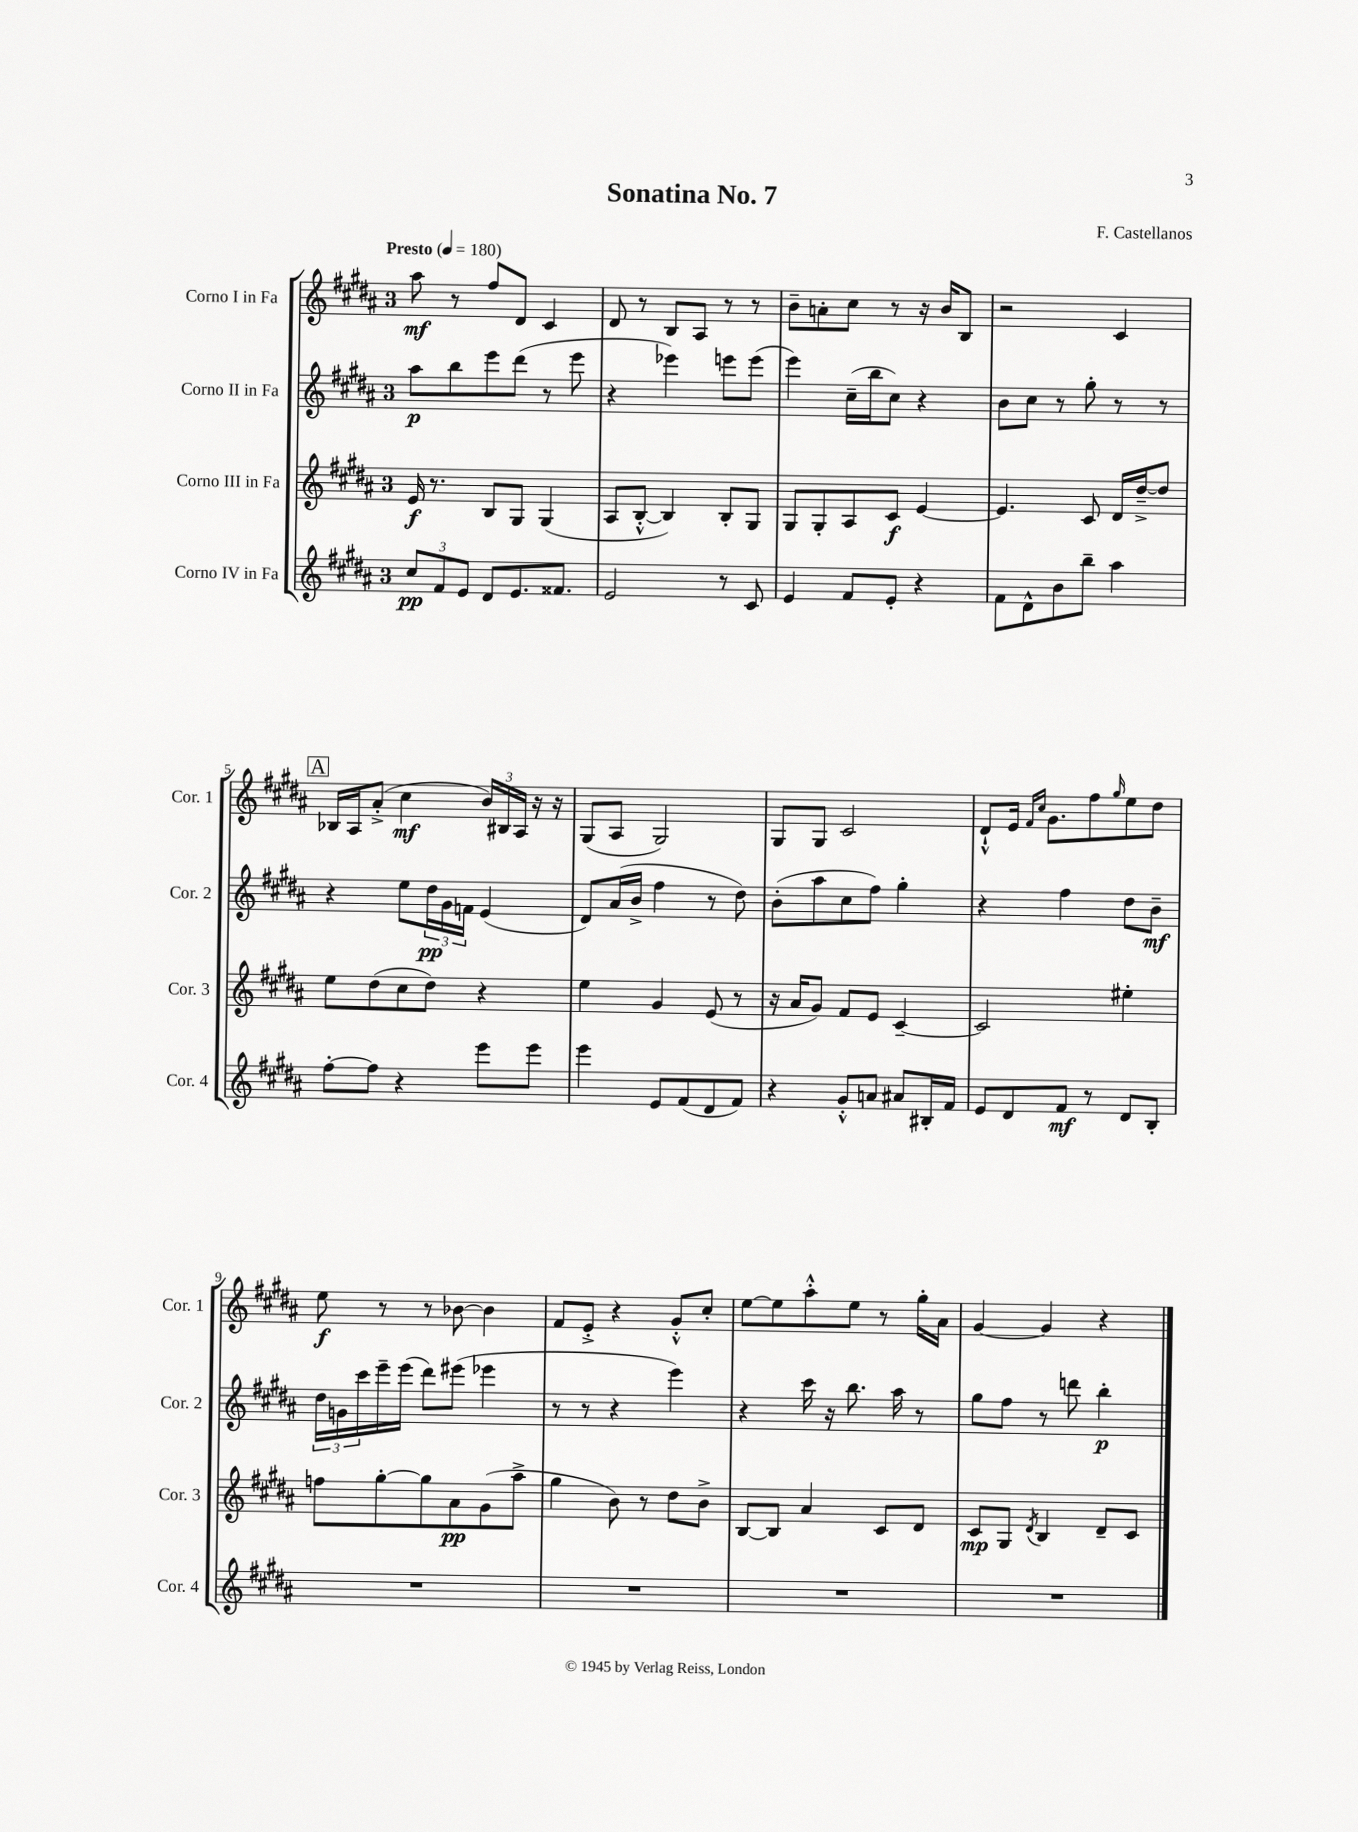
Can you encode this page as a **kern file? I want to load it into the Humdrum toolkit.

**kern	**kern	**kern	**kern
*staff4	*staff3	*staff2	*staff1
*clefG2	*clefG2	*clefG2	*clefG2
*k[f#c#g#d#a#]	*k[f#c#g#d#a#]	*k[f#c#g#d#a#]	*k[f#c#g#d#a#]
*M3/4	*M3/4	*M3/4	*M3/4
*MM180	*MM180	*MM180	*MM180
12cc#	16e	8aa#	8aa#
.	8.r	.	.
12f#	.	.	.
.	.	8bb	8r
12e	.	.	.
8d#	8B	8eee	8ff#
8.e	8G#	(8ddd#	8d#
.	(4G#	8r	4c#
8.f##	.	.	.
.	.	8eee	.
=	=	=	=
2e	8A#	4r	8d#
.	[8B'^^	.	8r
.	4B])	4eee-)	8B
.	.	.	8A#
8r	8B'	8eee	8r
8c#	8G#	(8eee	8r
=	=	=	=
4e	8G#	4eee)	8b~
.	8G#'	.	8a'
8f#	8A#	(16cc#~	8cc#
.	.	16bb	.
8e'	8c#	8cc#)	8r
4r	[4e	4r	16r
.	.	.	16b
.	.	.	8B
=	=	=	=
8f#	4.e]	8b	2r
8d#^^	.	8cc#	.
8b	.	8r	.
8bb~	8c#	8gg#'	.
4aa#	16d#	8r	4c#
.	[16dd#~^	.	.
.	8dd#]	8r	.
=	=	=	=
[8ff#'	8ee	4r	16B-
.	.	.	16A#
8ff#]	(8dd#	.	(8a#'^
4r	8cc#	8ee	4cc#
.	8dd#)	24dd#	.
.	.	24g#	.
.	.	24f	.
8eee	4r	(4e	24b)
.	.	.	24B#
.	.	.	24A#
8eee	.	.	16r
.	.	.	16r
=	=	=	=
4eee	4ee	8d#)	(8G#
.	.	(16a#	8A#
.	.	16b^	.
8e	4g#	4ff#	2G#)
(8f#	.	.	.
8d#	(8e	8r	.
8f#)	8r	8dd#)	.
=	=	=	=
4r	16r	(8b'	8G#
.	16a#	.	.
.	8g#)	8aa#	8G#
8g#'^^	8f#	8cc#	2c#
8a	8e	8ff#)	.
8a#	[4c#~	4gg#'	.
16B#'	.	.	.
16f#	.	.	.
=	=	=	=
8e	2c#]	4r	8d#`^^
8d#	.	.	16e
.	.	.	16qqf#
.	.	.	16qqcc#
.	.	.	8.g#
8f#	.	4ff#	.
8r	.	.	8ff#
.	.	.	16qqgg#
8d#	4ee#'	8dd#	8ee
8B'	.	8b~	8dd#
=	=	=	=
2.r	8ff	24dd#	8ee
.	.	24g	.
.	.	24ccc#	.
.	[8gg#'	16eee~	8r
.	.	(16eee	.
.	8gg#]	8ddd#)	8r
.	8a#	(8eee#	[8b-
.	(8g#	4eee-	4b-]
.	8aa#^	.	.
=	=	=	=
2.r	4gg#	8r	8f#
.	.	8r	8e'^
.	8b)	4r	4r
.	8r	.	.
.	8dd#	4eee)	8g#'^^
.	8b^	.	8cc#'
=	=	=	=
2.r	[8B	4r	[8ee
.	8B]	.	8ee]
.	4a#	16ccc#	8aa#'^^
.	.	16r	.
.	.	8.bb	8ee
.	8c#	.	8r
.	.	16aa#	.
.	8d#	8r	16gg#'
.	.	.	16a#
=	=	=	=
2.r	8c#	8gg#	[4g#
.	8G#	8ff#	.
.	8qd#	.	.
.	4B	8r	4g#]
.	.	8ddd	.
.	8d#~	4bb'	4r
.	8c#	.	.
==	==	==	==
*-	*-	*-	*-
